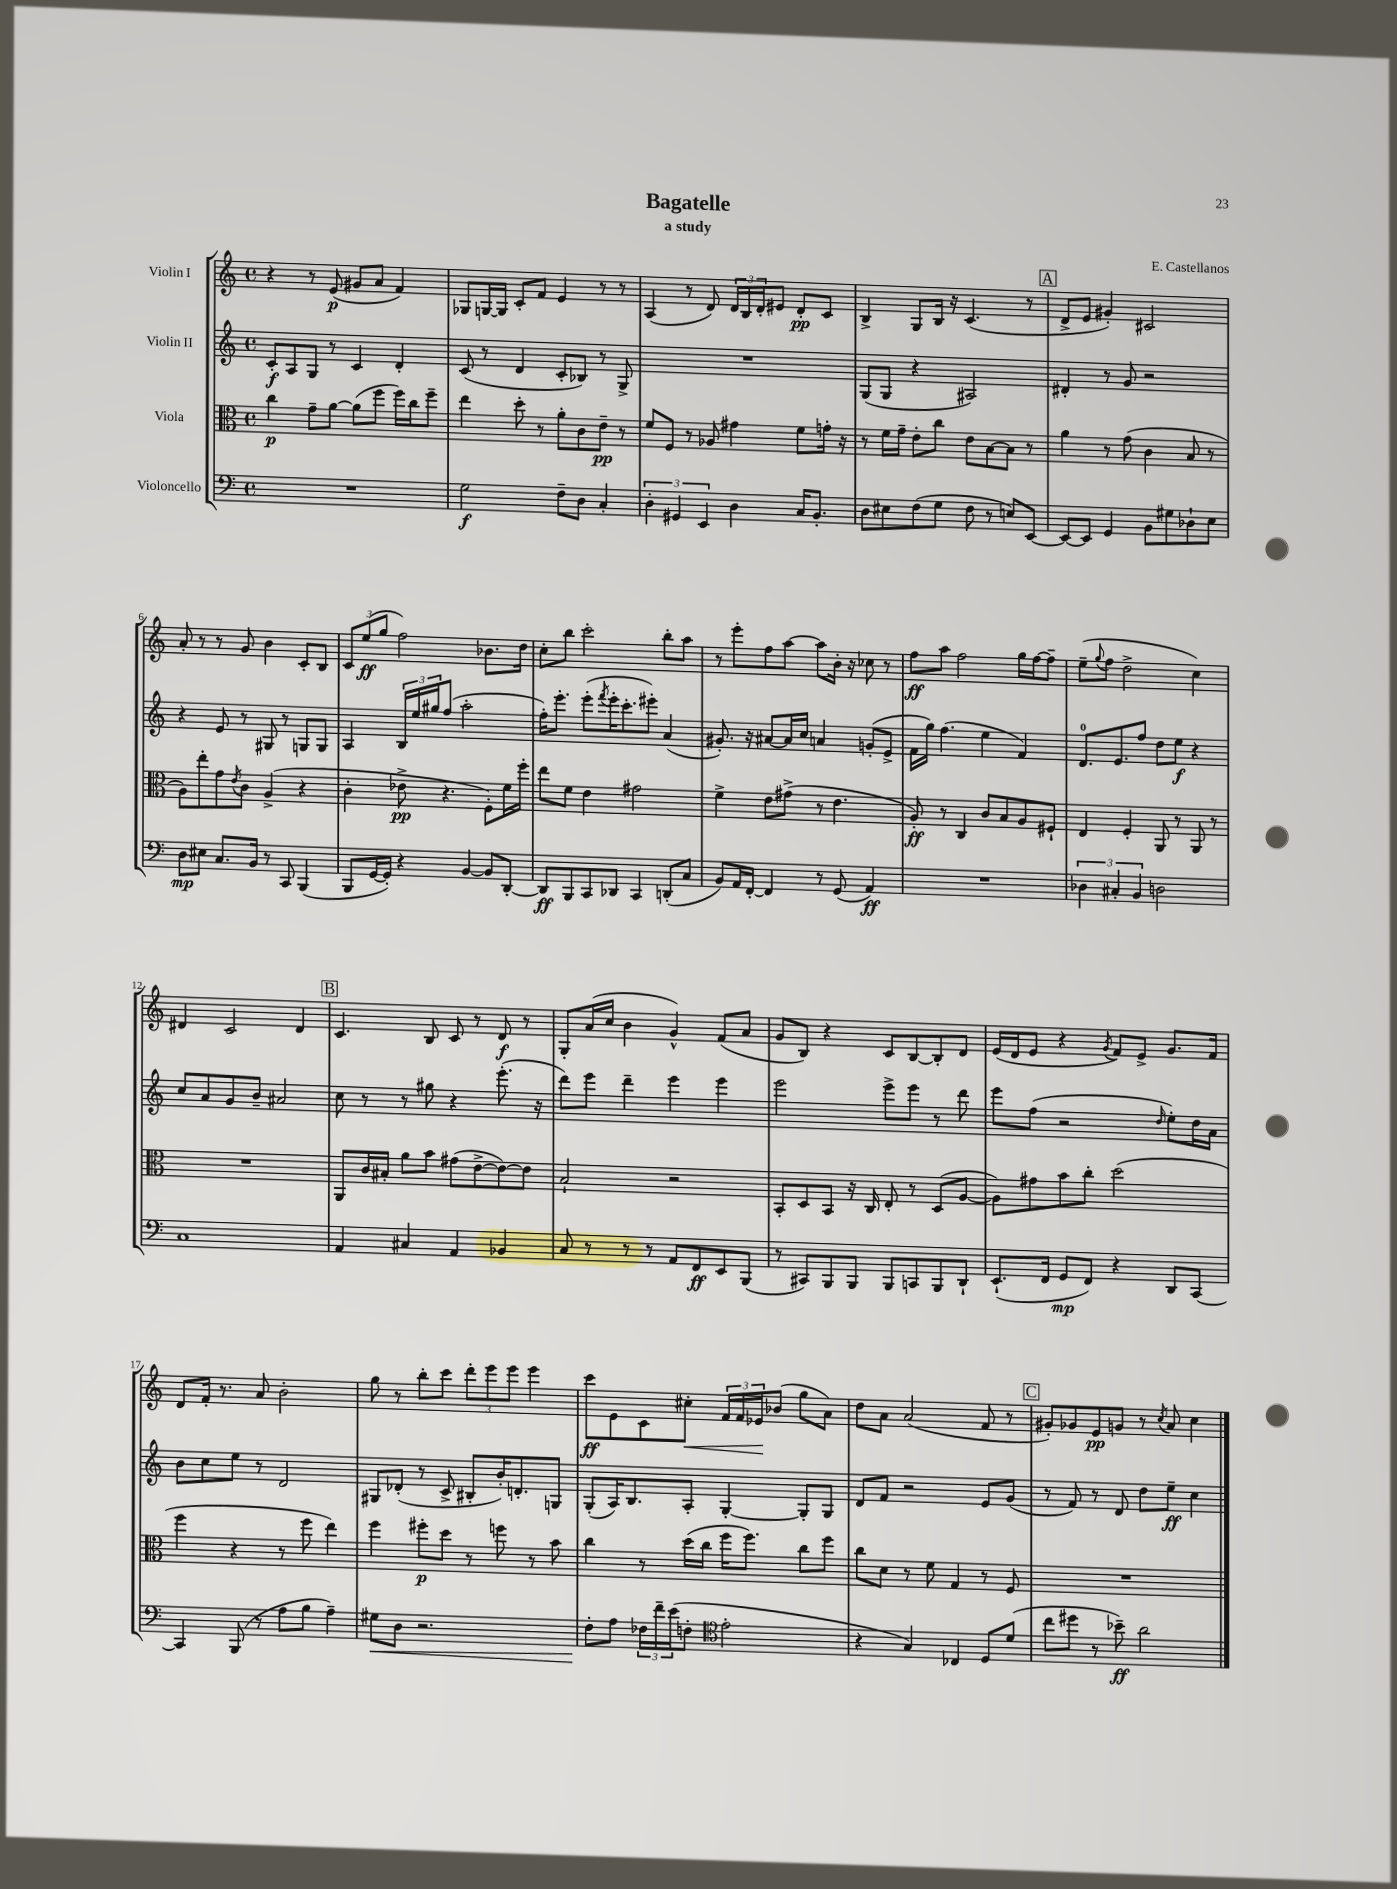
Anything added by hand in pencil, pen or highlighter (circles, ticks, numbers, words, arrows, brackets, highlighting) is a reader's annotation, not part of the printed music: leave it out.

**kern	**kern	**kern	**kern
*staff4	*staff3	*staff2	*staff1
*clefF4	*clefC3	*clefG2	*clefG2
*k[]	*k[]	*k[]	*k[]
*M4/4	*M4/4	*M4/4	*M4/4
*met(c)	*met(c)	*met(c)	*met(c)
1r	4cc\	8c'/L	4r
.	.	8A/	.
.	8g~\L	8G/J	8r
.	[8a\J	8r	(8e/
.	(8a\]L	4c/	8g#/L
.	8ff\J	.	8a/J
.	16ff\LL)	4d'/	4f/)
.	16cc\J	.	.
.	8ff~\J	.	.
=	=	=	=
2G\	4ee\	(8c/	8G-/L
.	.	8r	[16G/L
.	.	.	16G/]JJ
.	8dd'\	4d/	8c'/L
.	8r	.	8f/J
8F~\L	8a'\L	8c'/L	4e/
8D\J	8c\	8B-/J)	.
4C'/	8e~\J	8r	8r
.	8r	8G^/	8r
=	=	=	=
6D'\	8f/L	1r	(4A/
.	8F/J	.	.
6GG#/	.	.	.
.	8r	.	8r
6EE/	.	.	.
.	8A-/	.	8d/)
4D\	4g#\	.	24d/LL
.	.	.	24B/
.	.	.	24d'/J
.	.	.	8e#/J
16C/LK	8f\L	.	8d'/L
8.BB'/J	.	.	.
.	16g'\Jk	.	8c/J
.	16r	.	.
=	=	=	=
8D\L	8r	(8G/L	4B^/
8E#\	16f\LL	8G/J	.
.	16g~\JJ	.	.
(8F\	8e'\L	4r	8G/L
8G\J	8cc\J	.	16B/Jk
.	.	.	16r
8F\	8e\L	2A#/)	(4.c/
8r	[8B\	.	.
8E/L)	8B\]J	.	.
[8EE/J	8r	.	8r
=	=	=	=
8EE/_L	4a\	4d#'/	8d^/L
8EE/]J	.	.	8e/J
4GG/	8r	8r	4g#'/)
.	(8g\	8g/	.
8BB\L	4c\	2r	2c#/
8G#\	.	.	.
8D-`\	8B/	.	.
8E\J	8r	.	.
=	=	=	=
8D\L	8A\L)	4r	8a'/
8E#\J	8ee'\	.	8r
8.C/L	8g\	8e/	8r
.	8qe/	.	.
.	8c\J	8r	8g/
16BB/Jk	.	.	.
8r	(4A^/	8G#/	4b\
8CC/	.	8r	.
(4BBB/	4r	8G/L	8c'/L
.	.	8G/J	8B/J
=	=	=	=
8BBB/L	4c'\	4A/	12c/L
.	.	.	(12ee/
[16GG/L	.	.	.
.	.	.	12gg/J
16GG'/]JJ)	.	.	.
4r	8e-^\	24B/LL	2ff\)
.	.	24ee/	.
.	.	24gg#/J	.
.	4.r	(8ff/J	.
[4BB/	.	2aa'\	.
8BB/]L	8F'\L)	.	8.b-\L
[8DD'/J	16f\L	.	.
.	16ff'\JJ	.	16dd\Jk
=	=	=	=
8DD/]L	8ee\L	16ff'\LK)	8cc'\L
.	.	8.eee'\J	.
8BBB/	8f\J	.	8bb\J
8CC/	4e\	(8eee'\L	2ccc'\
.	.	8qfff/	.
8DD-/J	.	16eee'\K	.
.	.	8.ccc'\	.
4CC/	2g#\	.	.
.	.	8eee#'\J)	.
(8DD'/L	.	(4a/	8bb'\L
8C/J	.	.	8aa\J
=	=	=	=
8BB/L)	4f^\	8.g#'/)	8r
16AA/L	.	.	8eee'\L
[16FF'/JJ	.	16r	.
4FF/]	8e\L	[8a#/L	8ff\
.	(8g#^\J	16a#/]L	[8aa\J
.	.	16cc/JJ	.
8r	8r	4a/	8aa\]L
(8GG/	4.e\	.	16b'\Jk
.	.	.	16r
4AA/)	.	(8g'/L	8cc-\
.	.	8e^/J	8r
=	=	=	=
1r	8A'/)	16f\LL	8ff\L
.	.	16gg\JJ)	.
.	8r	(4.ff\	8aa\J
.	4C/	.	2ff\
.	8c/L	4ee\	.
.	8B/	.	.
.	8A/	4f/)	16gg\LL
.	.	.	[16ff\J
.	8F#`/J	.	8ff~\]J
=	=	=	=
6D-\	4E/	8.d/L	(8ee~\L
.	.	.	8qqgg/
.	.	.	8ff\J
6C#'/	.	.	.
.	.	8.e/	.
.	4F'/	.	2dd^\
6BB/	.	.	.
.	.	8ff/J	.
2D\	8AA/	8dd\L	.
.	8r	8ee\J	.
.	8AA/	4r	4cc\)
.	8r	.	.
=	=	=	=
1C	1r	8cc/L	4d#/
.	.	8a/	.
.	.	8g/	2c/
.	.	8b~/J	.
.	.	2a#/	.
.	.	.	4d#/
=	=	=	=
4AA/	8AA/L	8cc\	4.c/
.	16c/L	8r	.
.	16B#'/JJ	.	.
4C#/	8a\L	8r	.
.	8b\J	8gg#\	8B/
4AA/	(8g#\L	4r	8c/
.	[8e^\	.	8r
4BB-/	8e\_)	(8.eee'\	8d/
.	8e\]J	.	8r
.	.	16r	.
=	=	=	=
8C/	2B`/	8ddd\L)	8G'/L
8r	.	8eee\J	(16a/L
.	.	.	16cc/JJ
8r	.	4ddd~\	4b\
8r	.	.	.
8AA/L	2r	4eee\	4g^^/)
8FF/	.	.	.
8EE/	.	4eee\	(8f/L
(8BBB/J	.	.	8a/J
=	=	=	=
8r	8BB'/L	2eee\	8g/L
8CC#/L)	8D/	.	8B/J)
8BBB/	8BB/J	.	4r
8BBB/J	16r	.	.
.	16C/	.	.
8BBB/L	8E'/	8eee^\L	8c/L
8CC/	8r	8eee\J	[8B/
8BBB/	(8D/L	8r	8B'/]
8DD`/J	[8A/J	8ddd\	8d/J
=	=	=	=
(8.EE`/L	8A\]L)	8eee\L	(16e/LL
.	.	.	16d/J
.	8g#\	(8ff\J	8e/J
16FF/Jk	.	.	.
8GG/L	8b\	2r	4r
8FF/J)	8cc'\J	.	.
.	.	.	8qg/
4r	(2dd\	.	8f/L)
.	.	.	8e^/J
.	.	16qqdd/	.
8DD/L	.	8ee'\L)	8.g/L
[8CC/J	.	16dd\L	.
.	.	16a\JJ	16f/Jk
=	=	=	=
4CC/]	4ff\	8b\L	8d/L
.	.	8cc\	16f'/Jk
.	.	.	8.r
(8BBB/	4r	8ee\J	.
8r	.	8r	8a/
8A\L	8r	2d/	2b'\
8B\J	8ff\	.	.
4A~\)	4ee\)	.	.
=	=	=	=
8G#\L	4ff\	8G#/L	8gg\
8D\J	.	(8d-'/J	8r
2.r	8ff#'\L	8r	8bb'\L
.	8dd\J	8c^/	8ccc\J
.	8r	8B#'/L	12ddd'\L
.	.	.	12eee\
.	8ff\	16b'/K)	.
.	.	.	12eee\J
.	.	8.d'/	.
.	8r	.	4eee\
.	8b\	8G/J	.
=	=	=	=
8F'\L	4cc\	(8G'/L	8ccc\L
8A\J	.	16A/K)	8e\
.	.	8.B/	.
24F-\LL	8r	.	8c\
24f~\	.	.	.
(24e\J	.	.	.
8F'\J	(16dd\LL	8A'/J	8cc#'\J
.	16cc\JJ	.	.
*clefC4	*	*	*
2e'\	16ff\LK	[4G'/	24f/LL
.	.	.	24f/
.	8.ff\J)	.	.
.	.	.	24e-/J
.	.	.	(8b-/J
.	8cc\L	8G'/]L	8gg\L
.	8ff\J	8G/J	8a\J)
=	=	=	=
4r	8cc\L	8d/L	8dd\L
.	8d\J	8f/J	8a\J
4G/)	8r	2r	(2a/
.	8f\	.	.
4C-/	4G/	.	.
8D/L	8r	8e/L	8f/
(8d/J	8F/	(8g/J	8r
=	=	=	=
8cc\L	1r	8r	8g#'/L)
8dd#\J	.	8f/)	8g-/
8r	.	8r	8e/
8b-~\)	.	8d/	8g/J
2a\	.	8dd\L	8r
.	.	.	8qcc/
.	.	8ee~\J	8a/
.	.	4cc\	4cc\
==	==	==	==
*-	*-	*-	*-
